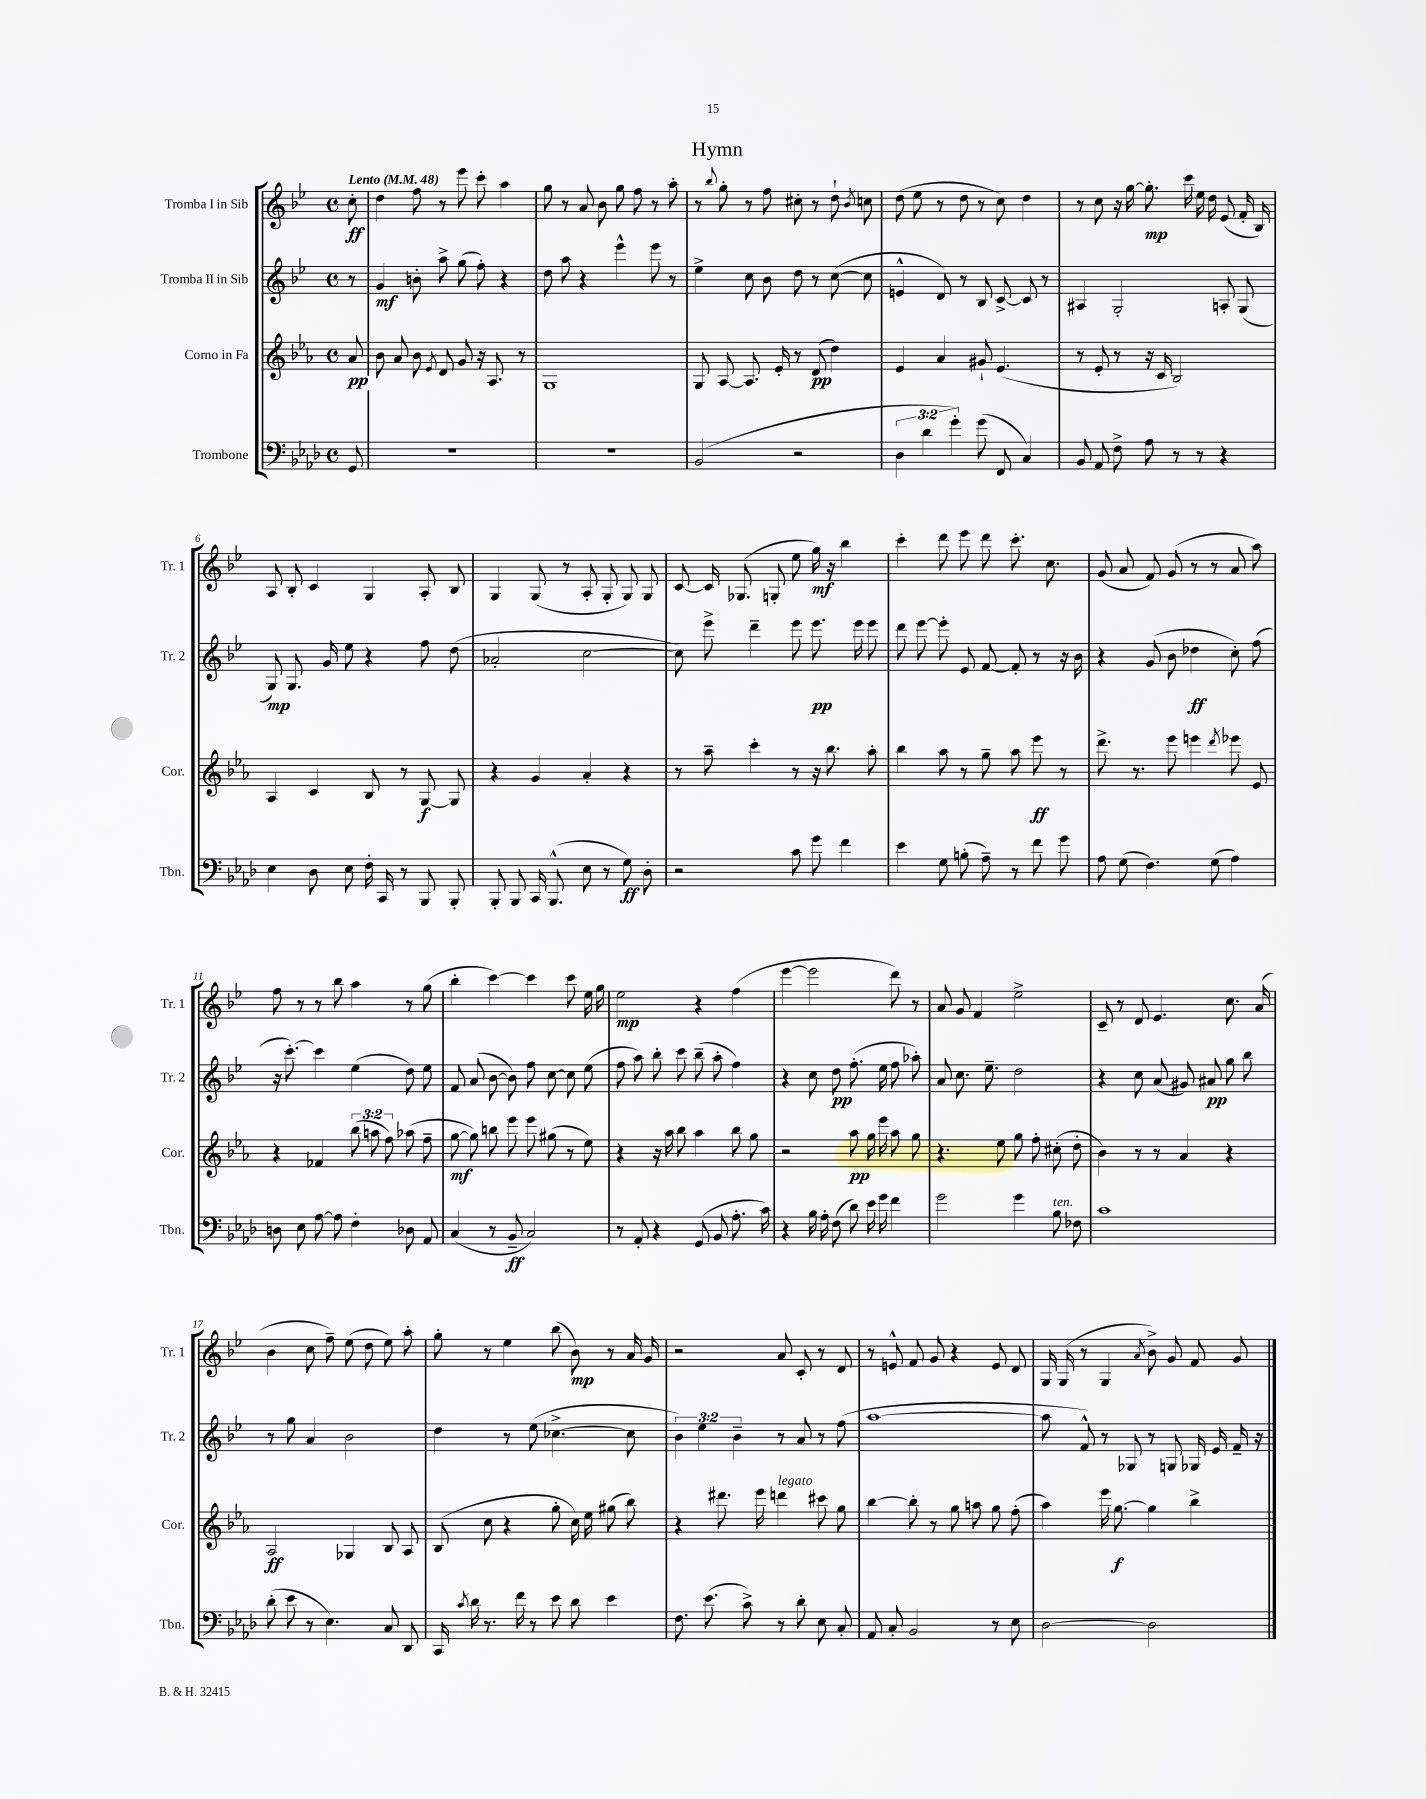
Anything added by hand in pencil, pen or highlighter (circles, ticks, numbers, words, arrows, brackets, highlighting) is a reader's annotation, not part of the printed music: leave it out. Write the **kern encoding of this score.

**kern	**kern	**kern	**kern
*staff4	*staff3	*staff2	*staff1
*clefF4	*clefG2	*clefG2	*clefG2
*k[b-e-a-d-]	*k[b-e-a-]	*k[b-e-]	*k[b-e-]
*M4/4	*M4/4	*M4/4	*M4/4
*met(c)	*met(c)	*met(c)	*met(c)
*MM48	*MM48	*MM48	*MM48
8GG	8a-	8r	8cc'
=	=	=	=
1r	8b-	4g	4dd
.	8a-	.	.
.	8b-	8b'	8ff
.	8qe-	.	.
.	8d	8aa^	8r
.	8g	(8gg	8eee-
.	16r	8ff')	8ccc'
.	8.A-	.	.
.	.	4r	4aa
.	8r	.	.
=	=	=	=
1r	1G	8dd	8gg
.	.	8aa	8r
.	.	4r	8a
.	.	.	8b-
.	.	4eee-^^	8gg
.	.	.	8ff
.	.	8eee-	8r
.	.	8r	8aa'
=	=	=	=
(2BB-	8G	4ee-^	8r
.	.	.	8qqbb-
.	[8A-	.	8gg'
.	8.A-]	8cc	8r
.	.	8b-	8ff
.	16e-'	.	.
2r	8r	8dd	8cc#'
.	(8d	8r	8r
.	4dd)	([8cc	8dd`
.	.	.	8qb-
.	.	8cc]	8cc
=	=	=	=
6D-	4e-	4e^^	(8dd
.	.	.	8ee-
6d-	.	.	.
.	4a-	8d)	8r
6g')	.	.	.
.	.	8r	8dd
(8g	8g#`	8B-	8r
8FF	(4.e-	[8c^	8cc)
4C)	.	8c]	4dd
.	.	8r	.
=	=	=	=
8BB-	8r	4A#	8r
8AA-	8e-'	.	8cc
8F^	8r	2G'	16r
.	.	.	[16gg
8A-	16r	.	8.gg']
.	16c	.	.
8r	2B-)	.	.
.	.	.	16ccc
8r	.	.	16ee-
.	.	.	16dd
4r	.	8A'	(8e-
.	.	(8G	16f'
.	.	.	16B-)
=	=	=	=
4E-	4A-	8G)	8A
.	.	8.G	8B-'
8D-	4c	.	4c
.	.	16g	.
8E-	.	8ee-	.
16F'	8B-	4r	4G
16CC	.	.	.
8r	8r	.	.
8BBB-	[8G	8ff	8A'
8BBB-'	8G]	(8dd	8B-
=	=	=	=
8BBB-'	4r	2a-'	4G
8BBB-	.	.	.
16CC	4g	.	(8G
(8.BBB-^^	.	.	.
.	.	.	8r
8E-	4a-'	[2cc	8A'
8r	.	.	8G'
8G)	4r	.	8G)
8D-'	.	.	8G
=	=	=	=
2r	8r	8cc])	[8c
.	8aa-~	8eee-^	16c]
.	.	.	(8.G-
.	4ccc'	4ddd~	.
.	.	.	8G'
8c	8r	8eee-	8ee-
8g	16r	8.eee-	16gg)
.	8.bb-	.	16r
4f	.	.	4bb-
.	.	16eee-	.
.	8aa-'	8eee-	.
=	=	=	=
4e-	4bb-	8ddd	4ccc'
.	.	[8eee-	.
8G	8aa-	8eee-']	8ddd
(8B'	8r	8e-	8eee-
8A-~)	8gg~	[8f	8ddd
8r	8aa-	8f']	8.ccc'
8f	8eee-	8r	.
.	.	.	8.cc
8g	8r	16r	.
.	.	16b-	.
=	=	=	=
8A-	8.ddd^	4r	(8g
(8G	.	.	8a
.	8.r	.	.
4.F)	.	(8g	8f)
.	8eee-	8b-	(8g
.	4eee	4dd-	8r
(8G	.	.	8r
.	8qddd	.	.
4A-)	8eee-	8cc')	8a
.	8e-	(8ff	8aa)
=	=	=	=
8D	4r	16r	8ff
.	.	[8.ccc')	.
8E-	.	.	8r
[8A-	4f-	4ccc]	8r
8A-]	.	.	8bb-
4F'	(12bb-	(4ee-	4aa
.	12aa	.	.
.	12ff)	.	.
8D-	(8aa-	8dd)	8r
8AA-	8ff~	8ee-	(8gg
=	=	=	=
(4C	[8gg	8f	4bb-'
.	8gg])	(8a	.
8r	8bb	[8b-	[4ccc)
8BB-~	8eee-	8b-])	.
2C)	8eee-	8ff	4ccc]
.	(8gg#	[8cc	.
.	8r	8cc]	8ccc
.	8ee-)	(8ee-	16ee-
.	.	.	16gg
=	=	=	=
8r	4r	8ff	2ee-
8AA-'	.	8aa)	.
4r	16r	8bb-'	.
.	16aa-	.	.
.	8bb-	8ccc	.
(8GG	4aa-	(8bb-~	4r
8BB-	.	8aa'	.
8.A-'	8bb-	4ff)	(4ff
.	8gg	.	.
16c)	.	.	.
=	=	=	=
4r	2r	4r	[4eee-
16B-	.	8cc	2eee-]
16A-'	.	.	.
(8F	.	8dd	.
8d-)	8aa-	(8.ff'	.
16e-	16gg	.	.
16g	16eee-	16ee-	.
4f	8aa-	8ff	8ddd)
.	8gg	8aa-')	8r
=	=	=	=
2g	4.r	8a	8a
.	.	8.cc	8g
.	.	.	4f
.	.	8.ee-~	.
.	8ee-	.	.
4g	8gg	2dd	2ee-^
.	8ff'	.	.
8B-	(8cc#'	.	.
8F-	8dd'	.	.
=	=	=	=
1c	4b-)	4r	8c~
.	.	.	8r
.	8r	8cc	8d
.	8r	(8a	4.e-
.	4a-	8g#)	.
.	.	8a#	.
.	4r	8gg	8.cc
.	.	8bb-	.
.	.	.	(16a
=	=	=	=
(8d-'	2A-	8r	4b-
8e-	.	8gg	.
8r	.	4a	8cc
4.E-)	.	.	8ff~)
.	4G-	2b-	(8ee-
.	.	.	8dd
8C	8B-	.	8ee-)
8DD-	8A-	.	8aa'
=	=	=	=
16CC	(8B-	4dd	8gg'
8qc	.	.	.
16d-	.	.	.
8.r	8cc	.	8r
.	4r	8r	4ee-
16f	.	.	.
8r	.	(8ee-	.
8e-	8gg'	[4.cc-^	(8bb-
8d-	16cc)	.	8b-)
.	16ee-	.	.
4e-	(8gg#	.	8r
.	8bb-)	8cc-]	16a
.	.	.	16g
=	=	=	=
8.F	4r	6b-)	2r
.	.	6ee-	.
(8.e-	.	.	.
.	8.ddd#	.	.
.	.	6b-~	.
8c^)	.	.	.
.	16eee-	.	.
8r	4ddd	8r	8a
8d-'	.	8a	8c'
8E-	8ccc#	8r	8r
8C'	8gg	(8ff	8d
=	=	=	=
8AA-	[4bb-	[1aa	8r
8C'	.	.	8e^^
2BB-	8bb-']	.	8f
.	8r	.	8g
.	8gg	.	4r
.	8aa	.	.
8r	8gg	.	8e
8E-	(8ff'	.	8d
=	=	=	=
[2D-	4aa-)	8aa]	16G
.	.	.	(16G
.	.	8f^^)	8r
.	16eee-	8r	4G
.	[8.gg	.	.
.	.	8G-	.
.	.	.	8qa
2D-]	4gg]	8r	8b-^)
.	.	8G	8g
.	4bb-^	16G-	8f
.	.	16e-	.
.	.	16f~	8g
.	.	16r	.
==	==	==	==
*-	*-	*-	*-
